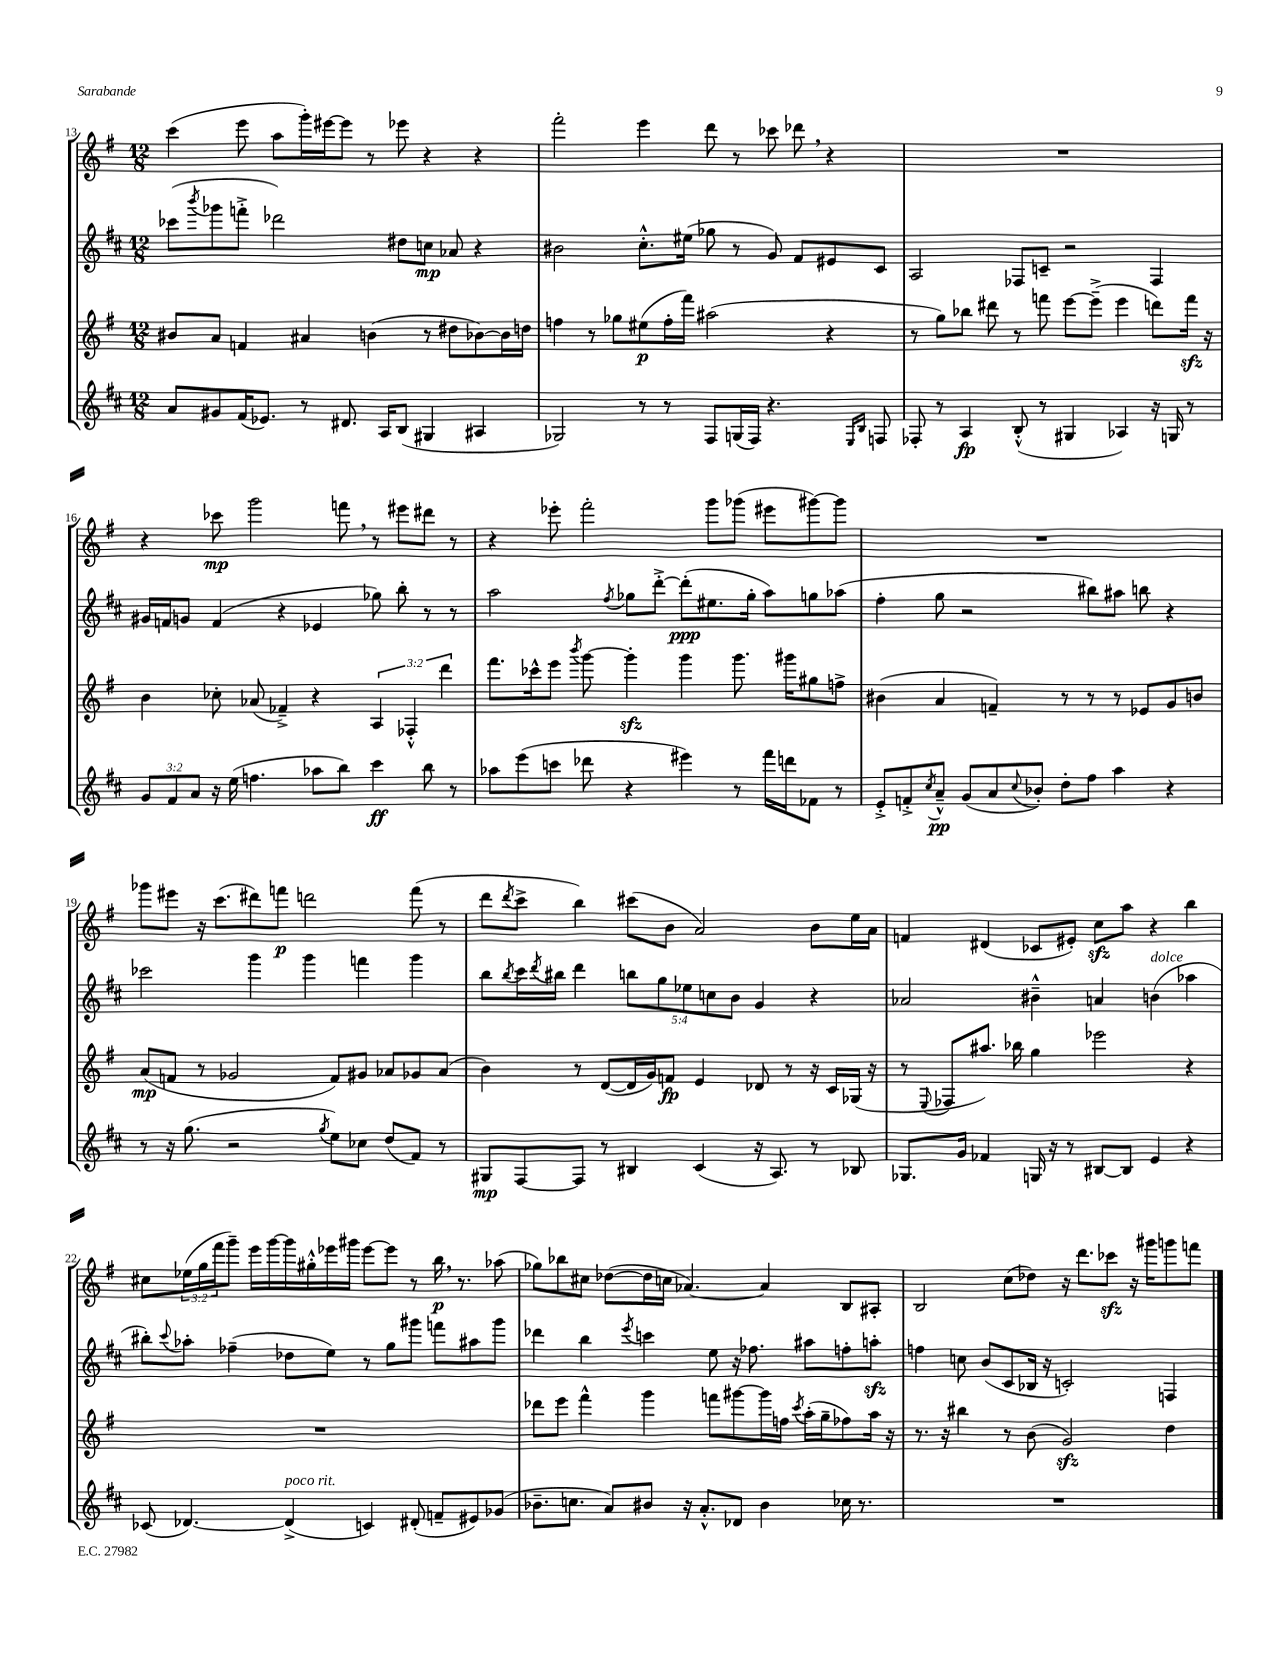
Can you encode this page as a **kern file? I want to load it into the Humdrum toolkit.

**kern	**dynam	**kern	**dynam	**kern	**dynam	**kern	**dynam
*part4	*part4	*part3	*part3	*part2	*part2	*part1	*part1
*staff4	*staff4	*staff3	*staff3	*staff2	*staff2	*staff1	*staff1
*clefG2	*	*clefG2	*	*clefG2	*	*clefG2	*
*k[f#c#]	*	*k[f#]	*	*k[f#c#]	*	*k[f#]	*
*M12/8	*	*M12/8	*	*M12/8	*	*M12/8	*
=13	=13	=13	=13	=13	=13	=13	=13
8a/L	.	8b#X/L	.	(8ccc-X\L	.	(4ccc\	.
.	.	.	.	8qbbb/	.	.	.
8g#X/	.	8a/J	.	8ggg-X\	.	.	.
(16f#/K	.	4fn/	.	8fffn'^\J	.	8eee\	.
8.e-X/J)	.	.	.	.	.	.	.
.	.	.	.	2ddd-X\)	.	8aa\L	.
8r	.	4a#X/	.	.	.	16ggg'\L)	.
.	.	.	.	.	.	[16eee#X\J	.
8.d#X/	.	.	.	.	.	8eee#\J]	.
.	.	(4bn\	.	.	.	8r	.
16A/KL	.	.	.	.	.	.	.
(8B/J	.	.	.	8dd#X\L	.	8eee-X\	.
4G#X/	.	8r	.	8ccn\J	mp	4r	.
.	.	8dd#X\L	.	8a-X/	.	.	.
4A#X/	.	[8b-X\)	.	4r	.	4r	.
.	.	16b-\L]	.	.	.	.	.
.	.	16ddn\JJ	.	.	.	.	.
=14	=14	=14	=14	=14	=14	=14	=14
2G-X/)	.	4ffn\	.	2b#X\	.	2fff#'\	.
.	.	8r	.	.	.	.	.
.	.	8gg-X\L	.	.	.	.	.
8r	.	(8ee#X\	p	8.cc#'^^\L	.	4eee\	.
8r	.	16ff'\L	.	.	.	.	.
.	.	16fff#\JJ)	.	(16ee#X\Jk	.	.	.
8F#/L	.	(2aa#X\	.	8gg-X\	.	8ddd\	.
(16Gn/L	.	.	.	8r	.	8r	.
16F#/JJ)	.	.	.	.	.	.	.
4.r	.	.	.	8g/)	.	8ccc-X\	.
.	.	.	.	8f#/L	.	8ddd-X,\	.
.	.	4r	.	8e#X/	.	4r	.
16qqE/LL	.	.	.	.	.	.	.
16qqB/JJ	.	.	.	.	.	.	.
8Fn/	.	.	.	8c#/J	.	.	.
=15	=15	=15	=15	=15	=15	=15	=15
8F-X'/	.	8r	.	2A/	.	1.r	.
8r	.	8gg\L)	.	.	.	.	.
4A/	fp	8bb-X\J	.	.	.	.	.
.	.	8ddd#X\	.	.	.	.	.
(8B'^^/	.	8r	.	8F-X/L	.	.	.
8r	.	8fffn\	.	8cn~/J	.	.	.
4G#X/	.	[8eee\L	.	2r	.	.	.
.	.	(8eee~^\J]	.	.	.	.	.
4A-X/)	.	4eee\	.	.	.	.	.
16r	.	8dddn\L)	.	4F-/	.	.	.
16Gn/	.	.	.	.	.	.	.
8r	.	16fffzz\Jk	.	.	.	.	.
.	.	16r	.	.	.	.	.
!!LO:LB:g=z
=16	=16	=16	=16	=16	=16	=16	=16
12g/L	.	4b\	.	16g#X/LL	.	4r	.
.	.	.	.	16fn/J	.	.	.
12f#/	.	.	.	.	.	.	.
.	.	.	.	8gn/J	.	.	.
12a/J	.	.	.	.	.	.	.
16r	.	8cc-X'\	.	(4f/	.	8ccc-X\	mp
(16ee\	.	.	.	.	.	.	.
4.ffn\	.	(8a-X/	.	.	.	2ggg\	.
.	.	4f-X~^/)	.	4r	.	.	.
8aa-X\L	.	4r	.	4e-X/	.	.	.
8bb\J)	.	.	.	.	.	8fffn,\	.
4ccc#\	ff	6A/	.	8gg-X\)	.	8r	.
.	.	.	.	8bb'\	.	8eee#X\L	.
.	.	6F-X'^^/	.	.	.	.	.
8bb\	.	.	.	8r	.	8ddd#X\J	.
.	.	6ddd\	.	.	.	.	.
8r	.	.	.	8r	.	8r	.
=17	=17	=17	=17	=17	=17	=17	=17
8aa-X\L	.	8.fff#\L	.	2aa\	.	4r	.
(8eee\	.	.	.	.	.	.	.
.	.	16ccc-X^^\k	.	.	.	.	.
8cccn\J	.	8eee\J	.	.	.	8eee-X'\	.
.	.	8qbbb/	.	.	.	.	.
8ddd-X\	.	[8ggg\	.	.	.	2fff#'\	.
.	.	.	.	8qff#/	.	.	.
4r	.	4gggzz'\]	.	8gg-X\L	.	.	.
.	.	.	.	[8ddd'^\J	.	.	.
4eee#X\)	.	4ggg\	.	(8ddd'\L]	ppp	.	.
.	.	.	.	8.ee#X\	.	8ggg\L	.
8r	.	8.ggg\	.	.	.	(8ggg-X\J	.
.	.	.	.	16gg-'\Jk	.	.	.
16fff#\LL	.	.	.	8aa\L)	.	8eee#X\L	.
16dddn\J	.	16ggg#X\KL	.	.	.	.	.
8f-X\J	.	8gg#X\	.	8ggn\	.	[8ggg#X\)	.
8r	.	8ffn^\J	.	(8aa-X\J	.	8ggg#\J]	.
=18	=18	=18	=18	=18	=18	=18	=18
8e'^/L	.	(4b#X\	.	4ff#'\	.	1.r	.
8fn'^/	.	.	.	.	.	.	.
8qcc#/	.	.	.	.	.	.	.
8a~^^/J	pp	4a/	.	8gg\	.	.	.
(8g/L	.	.	.	2r	.	.	.
8a/	.	4fn~/)	.	.	.	.	.
8qqcc#/	.	.	.	.	.	.	.
8b-X'/J)	.	.	.	.	.	.	.
8dd'\L	.	8r	.	.	.	.	.
8ff#\J	.	8r	.	8bb#X\L)	.	.	.
4aa\	.	8r	.	8aa#X\J	.	.	.
.	.	8e-X/L	.	8bbn\	.	.	.
4r	.	8g/	.	4r	.	.	.
.	.	8bn/J	.	.	.	.	.
!!LO:LB:g=z
=19	=19	=19	=19	=19	=19	=19	=19
8r	.	(8a/L	mp	2ccc-X\	.	8ggg-X\L	.
16r	.	8fn/J	.	.	.	8eee#X\J	.
(8.gg\	.	.	.	.	.	.	.
.	.	8r	.	.	.	16r	.
.	.	.	.	.	.	(8.ccc\L	.
2r	.	2g-X/	.	.	.	.	.
.	.	.	.	4ggg\	.	8ddd#X\)	.
.	.	.	.	.	.	8fffn\J	p
.	.	.	.	4ggg\	.	2dddn\	.
8qgg/	.	.	.	.	.	.	.
8ee\L)	.	8f/L)	.	.	.	.	.
8cc-X\J	.	8g#X/J	.	4fffn\	.	.	.
(8dd/L	.	8a-X/L	.	.	.	.	.
8f#/J)	.	8g-X/	.	4ggg\	.	(8fff\	.
8r	.	(8a-/J	.	.	.	8r	.
=20	=20	=20	=20	=20	=20	=20	=20
8G#X/L	mp	4b\)	.	8bb\L	.	8ddd\L	.
.	.	.	.	8qbb/	.	8qddd/	.
[8F#/	.	.	.	16ccc#\L	.	8ccc^\J	.
.	.	.	.	8qddd/	.	.	.
.	.	.	.	16bb#X\JJ	.	.	.
8F#/J]	.	8r	.	4ddd\	.	4bb\)	.
8r	.	([8d/L	.	.	.	.	.
4B#X/	.	16d/L]	.	10bbn\L	.	(8ccc#X\L	.
.	.	16g/J)	.	.	.	.	.
.	.	.	.	10gg\	.	.	.
.	.	8fn/J	fp	.	.	8b\J	.
.	.	.	.	10ee-X\	.	.	.
(4c#/	.	4e/	.	.	.	2a/)	.
.	.	.	.	10ccn\	.	.	.
.	.	.	.	10b\J	.	.	.
16r	.	8d-X/	.	4g/	.	.	.
8.A/)	.	.	.	.	.	.	.
.	.	8r	.	.	.	.	.
8r	.	16r	.	4r	.	8b\L	.
.	.	16c/LL	.	.	.	.	.
8B-X/	.	(16G-X/JJ	.	.	.	16ee\L	.
.	.	16r	.	.	.	16a\JJ	.
=21	=21	=21	=21	=21	=21	=21	=21
8.G-X/L	.	8r	.	2a-X/	.	4fn/	.
.	.	8qqE/	.	.	.	.	.
.	.	8F-X/L	.	.	.	.	.
16g/Jk	.	.	.	.	.	.	.
4f-X/	.	8.aa#X/J)	.	.	.	(4d#X/	.
.	.	16bb-X\	.	.	.	.	.
16Gn/	.	4gg\	.	4b#X~^^\	.	8c-X/L	.
16r	.	.	.	.	.	.	.
8r	.	.	.	.	.	8e#X'/J)	.
[8B#X/L	.	2eee-X\	.	4an/	.	8cczz\L	.
8B#/J]	.	.	.	.	.	8aa\J	.
!	!	!	!	!LO:TX:a:i:t=dolce	!	!	!
4e/	.	.	.	(4bn\	.	4r	.
4r	.	4r	.	4aa-X\	.	4bb\	.
!!LO:LB:g=z
=22	=22	=22	=22	=22	=22	=22	=22
(8c-X/	.	1.r	.	8bb#X'\L)	.	8cc#X\L	.
.	.	.	.	8qqccc#/	.	.	.
[4.d-X/)	.	.	.	8aa-X'\J	.	(24ee-X\L	.
.	.	.	.	.	.	24gg\	.
.	.	.	.	.	.	24fff#\J	.
.	.	.	.	(4ff-X~\	.	8ggg~\J)	.
.	.	.	.	.	.	16eee\LL	.
.	.	.	.	.	.	[16ggg\	.
!LO:TX:a:i:t=poco rit.	!	!	!	!	!	!	!
(4d-^/]	.	.	.	8dd-X\L	.	16ggg\]	.
.	.	.	.	.	.	16gg#X'^^\	.
.	.	.	.	8ee\J)	.	16eee-X\	.
.	.	.	.	.	.	16ggg#X\JJ	.
4cn/)	.	.	.	8r	.	[8eee-\L	.
.	.	.	.	8gg\L	.	8eee-\J]	.
(8d#X'/	.	.	.	8ggg#X\J	.	8r	.
8fn~/L	.	.	.	8fffn\L	.	16bb,\	p
.	.	.	.	.	.	8.r	.
8e#X/)	.	.	.	8aa#X\	.	.	.
(8g-X/J	.	.	.	8ggg#\J	.	(8aa-X\	.
=23	=23	=23	=23	=23	=23	=23	=23
8.b-X~\L	.	8ddd-X\L	.	4ddd-X\	.	8gg-X\L)	.
.	.	8eee\J	.	.	.	8bb-X\	.
8.ccn\J	.	.	.	.	.	.	.
.	.	4fff#^^\	.	4bb\	.	8cc#X\J	.
8a/L)	.	.	.	.	.	([8dd-X\L	.
.	.	.	.	8qeee/	.	.	.
8b#X/J	.	4ggg\	.	4cccn\	.	16dd-\L]	.
.	.	.	.	.	.	16ccn\JJ	.
16r	.	.	.	.	.	[4.a-X/)	.
8.a'^^/L	.	.	.	.	.	.	.
.	.	8fffn\L	.	8ee\	.	.	.
8d-X/J	.	[8ggg#X\	.	16r	.	.	.
.	.	.	.	8.ff-X\	.	.	.
4b#\	.	16ggg#\L]	.	.	.	4a-/]	.
.	.	16ffn\JJ	.	.	.	.	.
.	.	8qccc/	.	.	.	.	.
.	.	(16aa'\LL	.	8aa#X\L	.	.	.
.	.	16gg~\J	.	.	.	.	.
16cc-X\	.	8ff-X\)	.	8ffn'\	.	8B/L	.
8.r	.	.	.	.	.	.	.
.	.	16aa\Jk	.	8aanzz'\J	.	8A#X'/J	.
.	.	16r	.	.	.	.	.
=24	=24	=24	=24	=24	=24	=24	=24
1.r	.	8.r	.	4ffn\	.	2B/	.
.	.	16r	.	.	.	.	.
.	.	4bb#X\	.	8ccn\	.	.	.
.	.	.	.	(8b/L	.	.	.
.	.	8r	.	8c#/	.	(8cc\L	.
.	.	(8b\	.	16B-X/Jk	.	8dd-X\J)	.
.	.	.	.	16r	.	.	.
.	.	2gzz/)	.	2cn'/)	.	16r	.
.	.	.	.	.	.	8.ddd\L	.
.	.	.	.	.	.	8ccc-Xzz\J	.
.	.	.	.	.	.	16r	.
.	.	.	.	.	.	16ggg#X\KL	.
.	.	4dd\	.	4Fn/	.	8gggn\	.
.	.	.	.	.	.	8fffn\J	.
==	==	==	==	==	==	==	==
*-	*-	*-	*-	*-	*-	*-	*-
